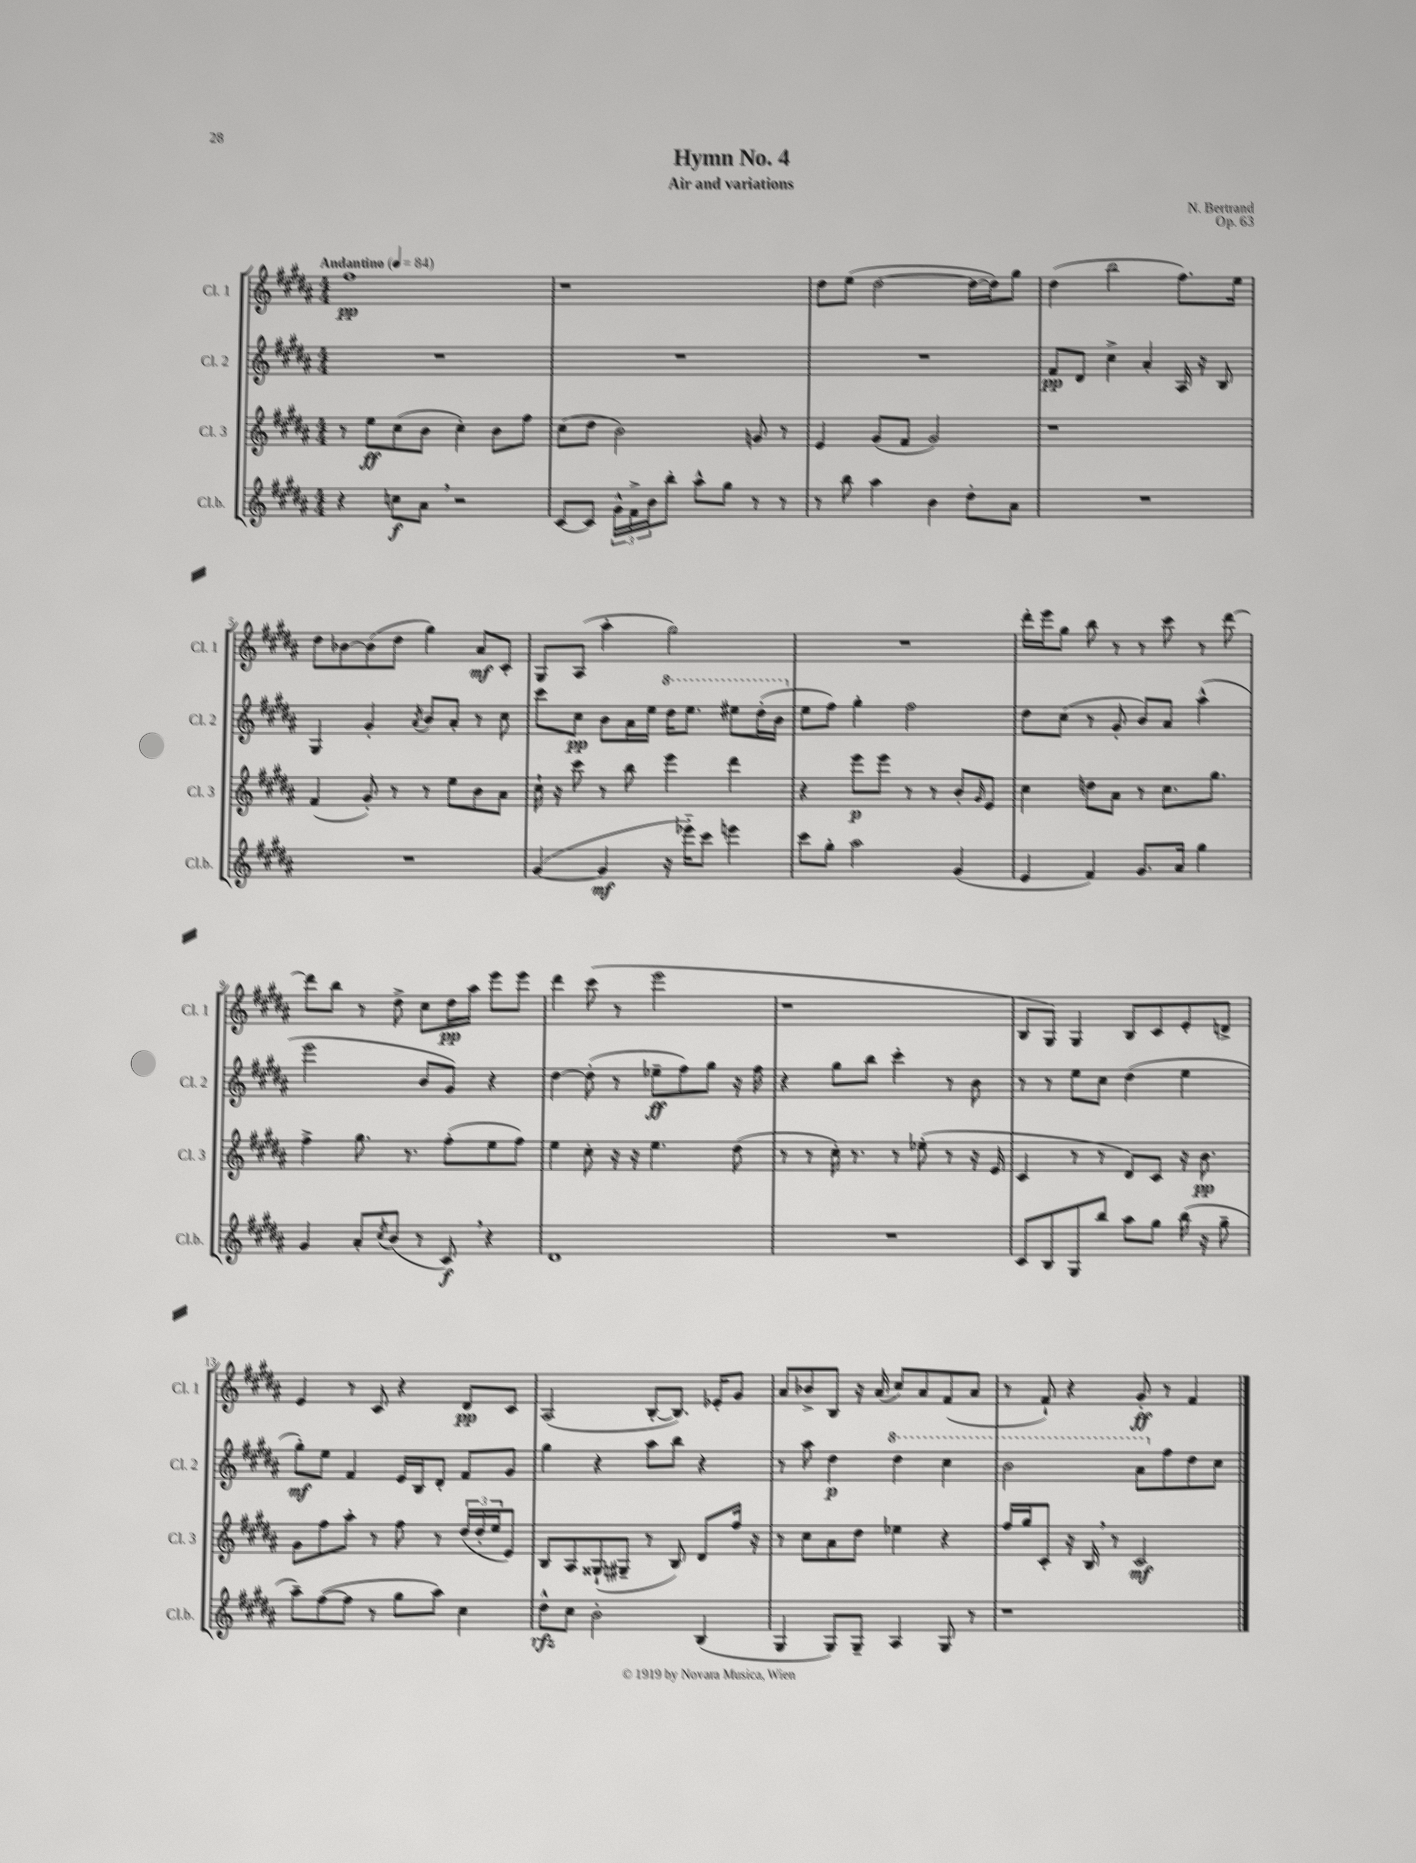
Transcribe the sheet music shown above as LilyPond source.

\header { title = "Hymn No. 4" composer = "N. Bertrand" subtitle = "Air and variations" opus = "Op. 63" }
<<
\new StaffGroup <<
\new Staff = "s0" \with { instrumentName = "Cl. 1" shortInstrumentName = "Cl. 1" } {
    \clef treble \key b \major \numericTimeSignature \time 4/4 \tempo "Andantino" 4 = 84
    fis''1\pp |
    r1 |
    dis''8 e''8( dis''2~ dis''16~ dis''16) gis''8 |
    dis''4( b''2 fis''8.) e''16 |
    dis''8 bes'8~ bes'8( dis''8 gis''4) ais'8\mf cis'8-. |
    gis8 ais8( ais''4-. gis''2) |
    R1 |
    dis'''16-. e'''16 gis''8 b''8 r8 r8 cis'''8 r8 dis'''8~ |
    dis'''8 b''8 r8 dis''8-> cis''8 dis''16\pp ais''16 e'''8 e'''8 |
    dis'''4 cis'''8( r8 e'''2 |
    r1 |
    b8 gis8) gis4 b8 cis'8 e'8-. d'8-> |
    e'4 r8 cis'8 r4 dis'8\pp cis'8 |
    ais2( b8~-. b8.) ees'16-. gis'8 |
    ais'8 bes'8-> b8 r16 ais'16( cis''8) ais'8 fis'8( ais'8 |
    r8 fis'8-!) r4 gis'8-.\ff r8 fis'4 \bar "|." |
}
\new Staff = "s1" \with { instrumentName = "Cl. 2" shortInstrumentName = "Cl. 2" } {
    \clef treble \key b \major \numericTimeSignature \time 4/4
    R1 |
    R1 |
    R1 |
    fis'8\pp dis'8 cis''4-> ais'4-. ais16 r16 b8 |
    gis4 gis'4-. \acciaccatura { ais'8 } b'8 ais'8-. r8 cis''8 |
    cis'''8 cis''8\pp b'8 ais'16 e''16 \ottava #1 dis'''16 e'''8. eis'''8 dis'''16-.( b''16 \ottava #0 |
    e''8 fis''8) gis''4-. fis''2 |
    dis''8 cis''8( r8 gis'8-. b'8) ais'8 ais''4-^( |
    e'''2 b'8 gis'8) r4 |
    dis''4~ dis''8-.( r8 ees''8--\ff fis''8) gis''8 r16 fis''16 |
    r4 gis''8 b''8 cis'''4-. r8 b'8 |
    r8 r8 e''8 cis''8 dis''4( e''4 |
    gis''8-.\mf) e''8 fis'4 e'16 b16 dis'8-. fis'8 gis'8 |
    gis''4 r4 ais''8 b''8 r4 |
    r8 ais''8 dis''4\p \ottava #1 dis'''4 cis'''4 |
    b''2 ais''8 \ottava #0 fis''8 dis''8 cis''8 \bar "|." |
}
\new Staff = "s2" \with { instrumentName = "Cl. 3" shortInstrumentName = "Cl. 3" } {
    \clef treble \key b \major \numericTimeSignature \time 4/4
    r8 e''8\ff cis''8( b'8 cis''4-.) b'8 fis''8 |
    cis''8( dis''8 b'2) g'8 r8 |
    e'4 gis'8( fis'8 gis'2) |
    r1 |
    fis'4( gis'8-.) r8 r8 e''8 b'8 ais'8 |
    cis''16-! r16 cis'''8 r8 b''8 e'''4 dis'''4 |
    r4 e'''8\p e'''8 r8 r8 b'8-. \grace { gis'16 } e'8 |
    cis''4 d''8 ais'8 r8 cis''8. gis''8. |
    fis''4-> gis''8. r8. fis''8-.( e''8 fis''8) |
    e''4 cis''8-. r16 r16 e''4. dis''8( |
    r8 r8 cis''16-.) r8. r8 ees''8-.( r8 r16 e'16 |
    cis'4 r8 r8 dis'8) cis'8 r16 b'8.\pp |
    gis'8 fis''8 ais''8-. r8 fis''8 r8 \tuplet 3/2 { dis''16( dis''16-. e''16 } e'8) |
    b8 ais8 gisis8-!( gis8-- r8 b8) dis'8 fis''16 r16 |
    r8 cis''8 ais'8 dis''8 ees''4 r4 |
    fis''16 gis''16 cis'8-. r16 b16 \breathe r8 cis'2\mf \bar "|." |
}
\new Staff = "s3" \with { instrumentName = "Cl.b." shortInstrumentName = "Cl.b." } {
    \clef treble \key b \major \numericTimeSignature \time 4/4
    r4 c''8\f ais'8 \breathe r2 |
    cis'8~ cis'8 \tuplet 3/2 { gis'16-^ fis'16-> b'16 } b''8-. ais''8-^ gis''8 r8 r8 |
    r8 b''8 ais''4 b'4 dis''8-. ais'8 |
    R1 |
    R1 |
    gis'4~( gis'4\mf r16 ees'''16-_) cis'''8 e'''4 |
    cis'''8 gis''8-. ais''2 gis'4( |
    e'4 fis'4) gis'8. ais'16 gis''4 |
    gis'4 ais'8-. \acciaccatura { cis''8 } b'8( r8 cis'8\f) \breathe r4 |
    dis'1 |
    R1 |
    cis'8 b8 gis8 b''8 ais''8 gis''8 b''16( r16 gis''8-- |
    ais''8--) fis''8~( fis''8 r8 gis''8 ais''8) cis''4 |
    dis''8-^\rfz cis''8 b'2-. b4( |
    gis4 gis8) gis8-- ais4 gis8 r8 |
    r1 \bar "|." |
}
>>
>>
